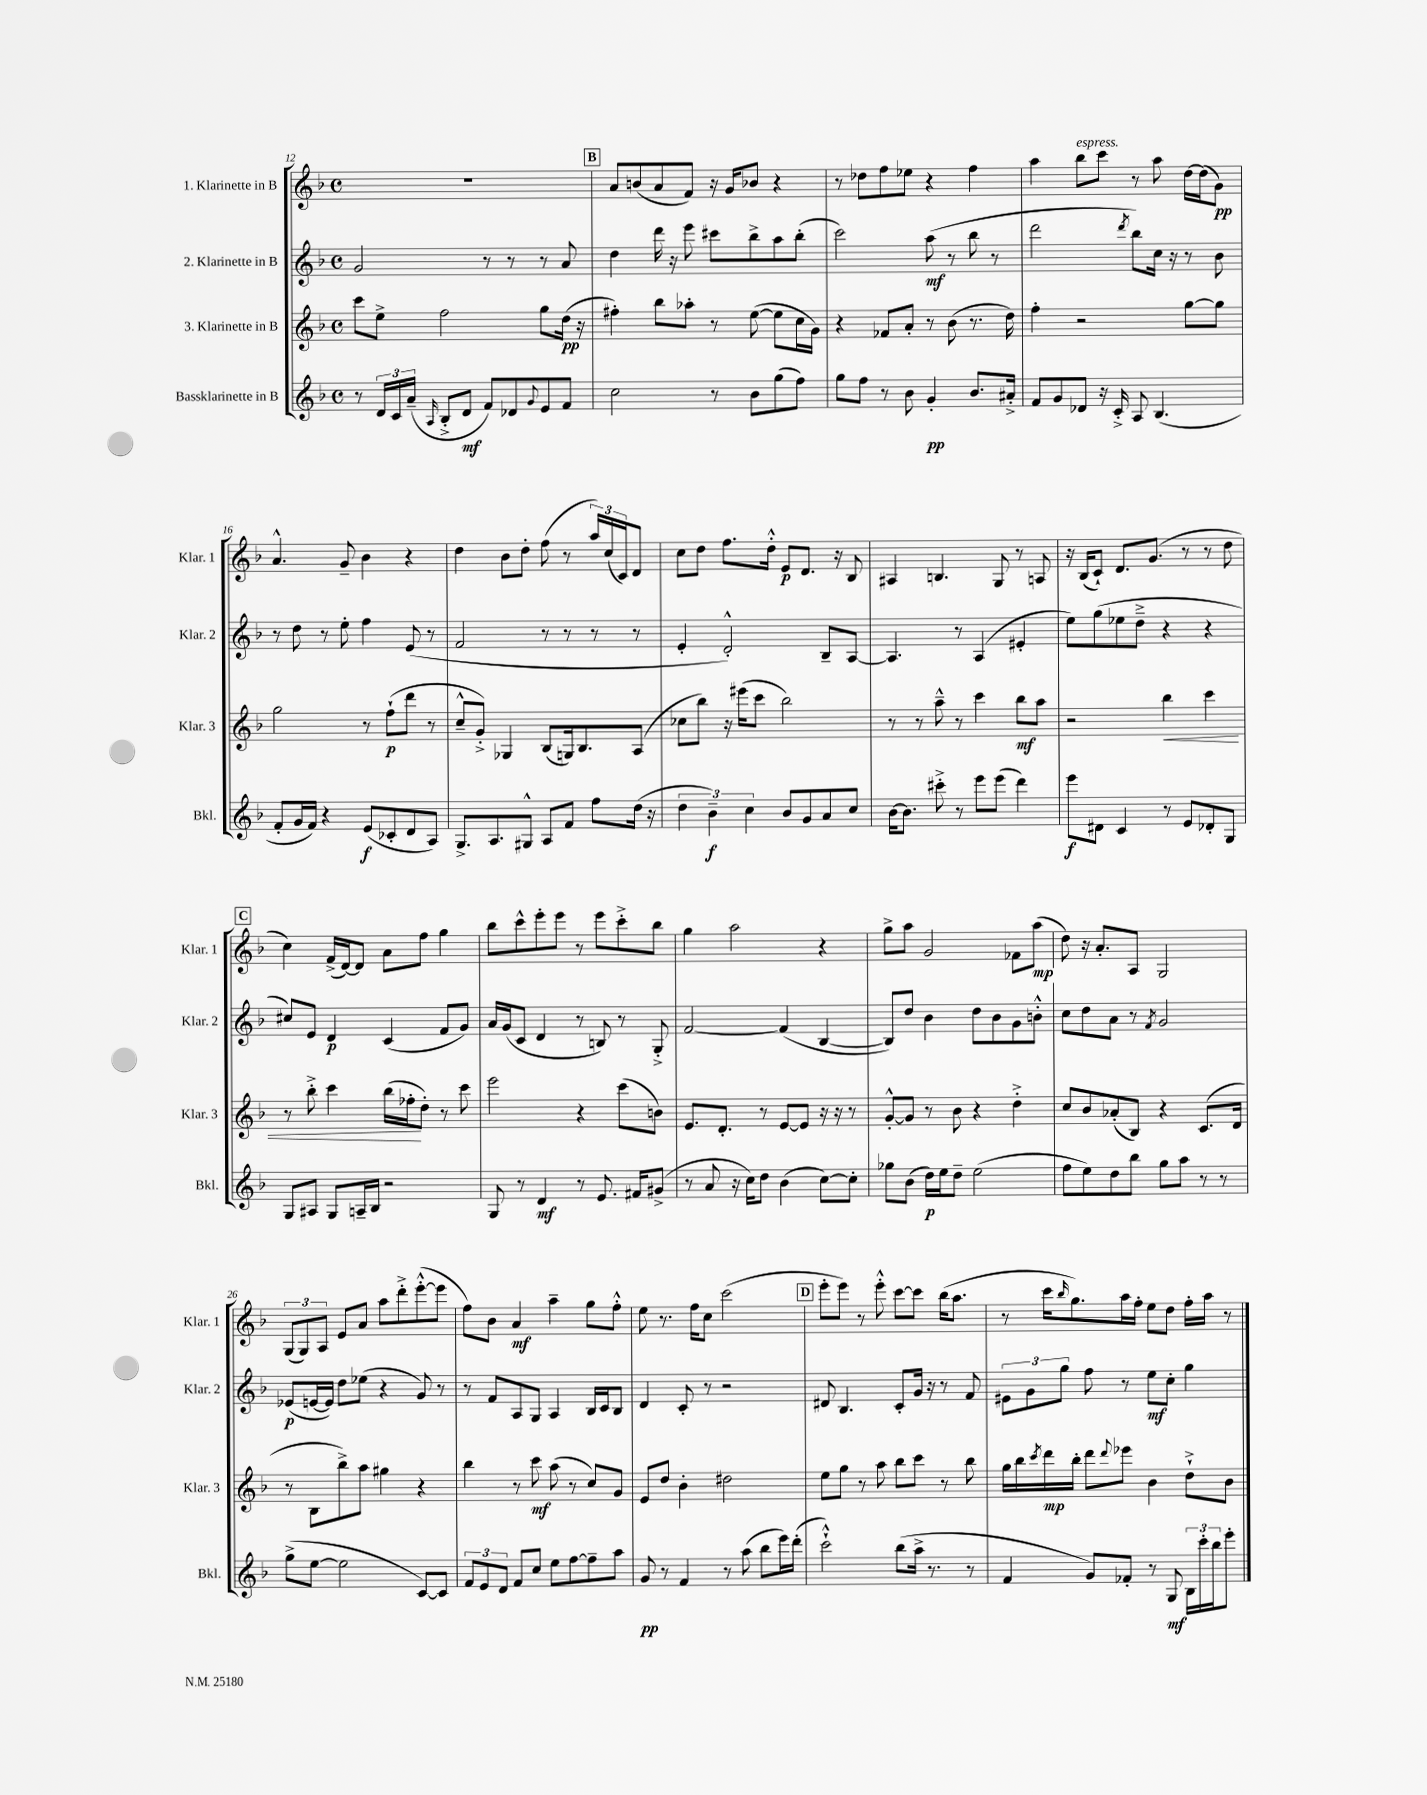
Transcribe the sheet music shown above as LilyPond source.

<<
\new StaffGroup <<
\new Staff = "s0" \with { instrumentName = "1. Klarinette in B" shortInstrumentName = "Klar. 1" } {
    \clef treble \key f \major \defaultTimeSignature \time 4/4
    R1 |
    \mark \markup { \box "B" } a'8 b'8( a'8 f'8) r16 g'16 bes'8 r4 |
    r8 des''8 f''8 ees''8 r4 f''4 |
    a''4 bes''8^\markup { \italic "espress." } c'''8 r8 a''8 d''16~ d''16( g'8\pp) |
    a'4.-^ g'8-- bes'4 r4 |
    d''4 bes'8 d''8-. f''8( r8 \tuplet 3/2 { a''16) c''16( c'16) } d'8 |
    c''8 d''8 f''8. d''16-.-^ e'8\p d'8. r16 bes8 |
    ais4 b4. g8 r8 a8 |
    r16 bes16( c'8-!) d'8. g'8.( r8 r8 d''8 |
    \mark \markup { \box "C" } c''4) f'16->( d'16~) d'8 a'8 f''8 g''4 |
    bes''8 c'''8-^ e'''8-. e'''8 r8 e'''8 c'''8-.-> bes''8 |
    g''4 a''2 r4 |
    g''8-> a''8 g'2 fes'8 a''8\mp( |
    d''8) r16 a'8.-. a8 g2 |
    \tuplet 3/2 { g8( g8) a8 } e'8 a'8 a''8 d'''8-.-> e'''8~-.-^( e'''8 |
    f''8) bes'8 a'4\mf a''4-- g''8 f''8-.-^ |
    e''8 r8. f''16 c''8 c'''2( |
    \mark \markup { \box "D" } e'''8-. e'''8) r8 e'''8-.-^ c'''8~ c'''8 bes''16( a''8. |
    r8 c'''16 \grace { bes''16 } g''8.) a''16 f''16-. e''8 d''8 f''16-. a''16 r8 \bar "|." |
}
\new Staff = "s1" \with { instrumentName = "2. Klarinette in B" shortInstrumentName = "Klar. 2" } {
    \clef treble \key f \major \defaultTimeSignature \time 4/4
    g'2 r8 r8 r8 a'8 |
    \mark \markup { \box "B" } d''4 d'''16 r16 e'''8 cis'''8 bes''8-> a''8 bes''8-.( |
    c'''2) a''8\mf( r8 bes''8 r8 |
    d'''2 \acciaccatura { d'''8 } bes''8) c''16 r16 r8 bes'8 |
    r8 d''8 r8 e''8-. f''4 e'8( r8 |
    f'2 r8 r8 r8 r8 |
    e'4-. d'2-.-^) bes8-- a8~ |
    a4. r8 a4( eis'4-. |
    e''8) g''8( ees''8 d''8---> r4 r4 |
    \mark \markup { \box "C" } cis''8) e'8 d'4\p c'4( f'8 g'8) |
    a'16 g'16( c'8 d'4 r8 b8) r8 g8-.-> |
    f'2~ f'4( bes4~ |
    bes8) d''8 bes'4 d''8 bes'8 g'8 b'8-.-^ |
    c''8 d''8 a'8 r8 \acciaccatura { f'8 } g'2 |
    ees'8\p( e'16~ e'16) d''8 ees''8( r4 g'8) r8 |
    r8 f'8 a8 g8 a4 bes16 c'16 bes8 |
    d'4 c'8-. r8 r2 |
    \mark \markup { \box "D" } dis'8 bes4. c'8-. g'16 r16 r8 f'8 |
    \tuplet 3/2 { eis'8 g'8 g''8 } f''8 r8 e''8\mf c''8-. g''4 \bar "|." |
}
\new Staff = "s2" \with { instrumentName = "3. Klarinette in B" shortInstrumentName = "Klar. 3" } {
    \clef treble \key f \major \defaultTimeSignature \time 4/4
    c'''8 e''8-> f''2 g''8 d''16\pp( r16 |
    \mark \markup { \box "B" } fis''4-.) bes''8 aes''8-. r8 e''8~( e''8 c''16 g'16) |
    r4 fes'8 a'8-. r8 bes'8( r8. d''16) |
    f''4-. r2 g''8~ g''8 |
    g''2 r8 f''8-!\p( d'''8 r8 |
    c''8---^ g'8-.->) ges4 bes8( g16) bes8. a8( |
    ces''8 bes''8) r16 eis'''16( c'''8 bes''2) |
    r8 r8 a''8---^ r8 c'''4 bes''8\mf a''8 |
    r2 bes''4\< c'''4 |
    \mark \markup { \box "C" } r8 bes''8-.-> c'''4 bes''16( fes''16-.\! d''8-.) r8 c'''8 |
    e'''2 r4 c'''8( b'8) |
    e'8. d'8.-. r8 e'8~ e'8 r16 r16 r8 |
    g'8~-.-^ g'8 r8 bes'8 r4 d''4-.-> |
    c''8 bes'8 aes'8-.( bes8) r4 c'8.( d'16 |
    r8 bes8 bes''8->) a''8 gis''4 r4 |
    bes''4 r8 c'''8\mf a''8( r8 c''8) g'8 |
    e'8 d''8 bes'4-. dis''2 |
    \mark \markup { \box "D" } e''8 g''8 r8 a''8 bes''8 c'''8 r8 bes''8 |
    g''16 bes''16 \acciaccatura { c'''8 } d'''16\mp bes''16-. d'''8 \appoggiatura { d'''8 } ees'''8 bes'4 d''8-!-> bes'8 \bar "|." |
}
\new Staff = "s3" \with { instrumentName = "Bassklarinette in B" shortInstrumentName = "Bkl." } {
    \clef treble \key f \major \defaultTimeSignature \time 4/4
    r8 \tuplet 3/2 { d'16 c'16 a'16--( } \grace { a16 } bes8-.-> d'8\mf f'8) des'8 \appoggiatura { g'8 } e'8 f'8 |
    \mark \markup { \box "B" } c''2 r8 bes'8 g''8( f''8) |
    g''8 f''8 r8 bes'8 g'4-.\pp bes'8. ais'16-.-> |
    f'8 g'8 des'8 r16 c'16-.-> a8 bes4.( |
    f'8-. g'16 f'16) r4 e'8\f( ces'8-. d'8 a8) |
    g8.-> a8. gis8-^ a8 f'8 f''8 d''16( r16 |
    \tuplet 3/2 { d''4 bes'4--\f) c''4 } bes'8 g'8 a'8 c''8 |
    bes'16~ bes'8. cis'''8-.-> r8 e'''8 e'''8( d'''4) |
    e'''8\f dis'8 c'4 r8 e'8 des'8-. g8 |
    \mark \markup { \box "C" } g8 ais8 g8 a16-- bes16 r2 |
    g8 r8 d'4\mf r8 e'8. fis'16 gis'8->( |
    r8 a'8 r16 c''16) d''8 bes'4( c''8~) c''8-. |
    ges''8 bes'8( d''16\p) e''16 d''8-- e''2( |
    f''8 e''8) d''8 bes''8 g''8 a''8 r8 r8 |
    g''8->( e''8~ e''2 c'8~) c'8 |
    \tuplet 3/2 { f'8 e'8 d'8 } f'8 c''8 e''8 f''8~ f''8-- a''8 |
    g'8\pp r8 f'4 r8 a''8( bes''8 e'''16) d'''16-.( |
    \mark \markup { \box "D" } c'''2-!-^) bes''8( a''16-> r8. r8 |
    f'4 g'8) fes'8-. r8 g8\mf \tuplet 3/2 { bes16 c'''16-. bes''16 } e'''8-. \bar "|." |
}
>>
>>
\layout { \context { \Score currentBarNumber = #12 } }
